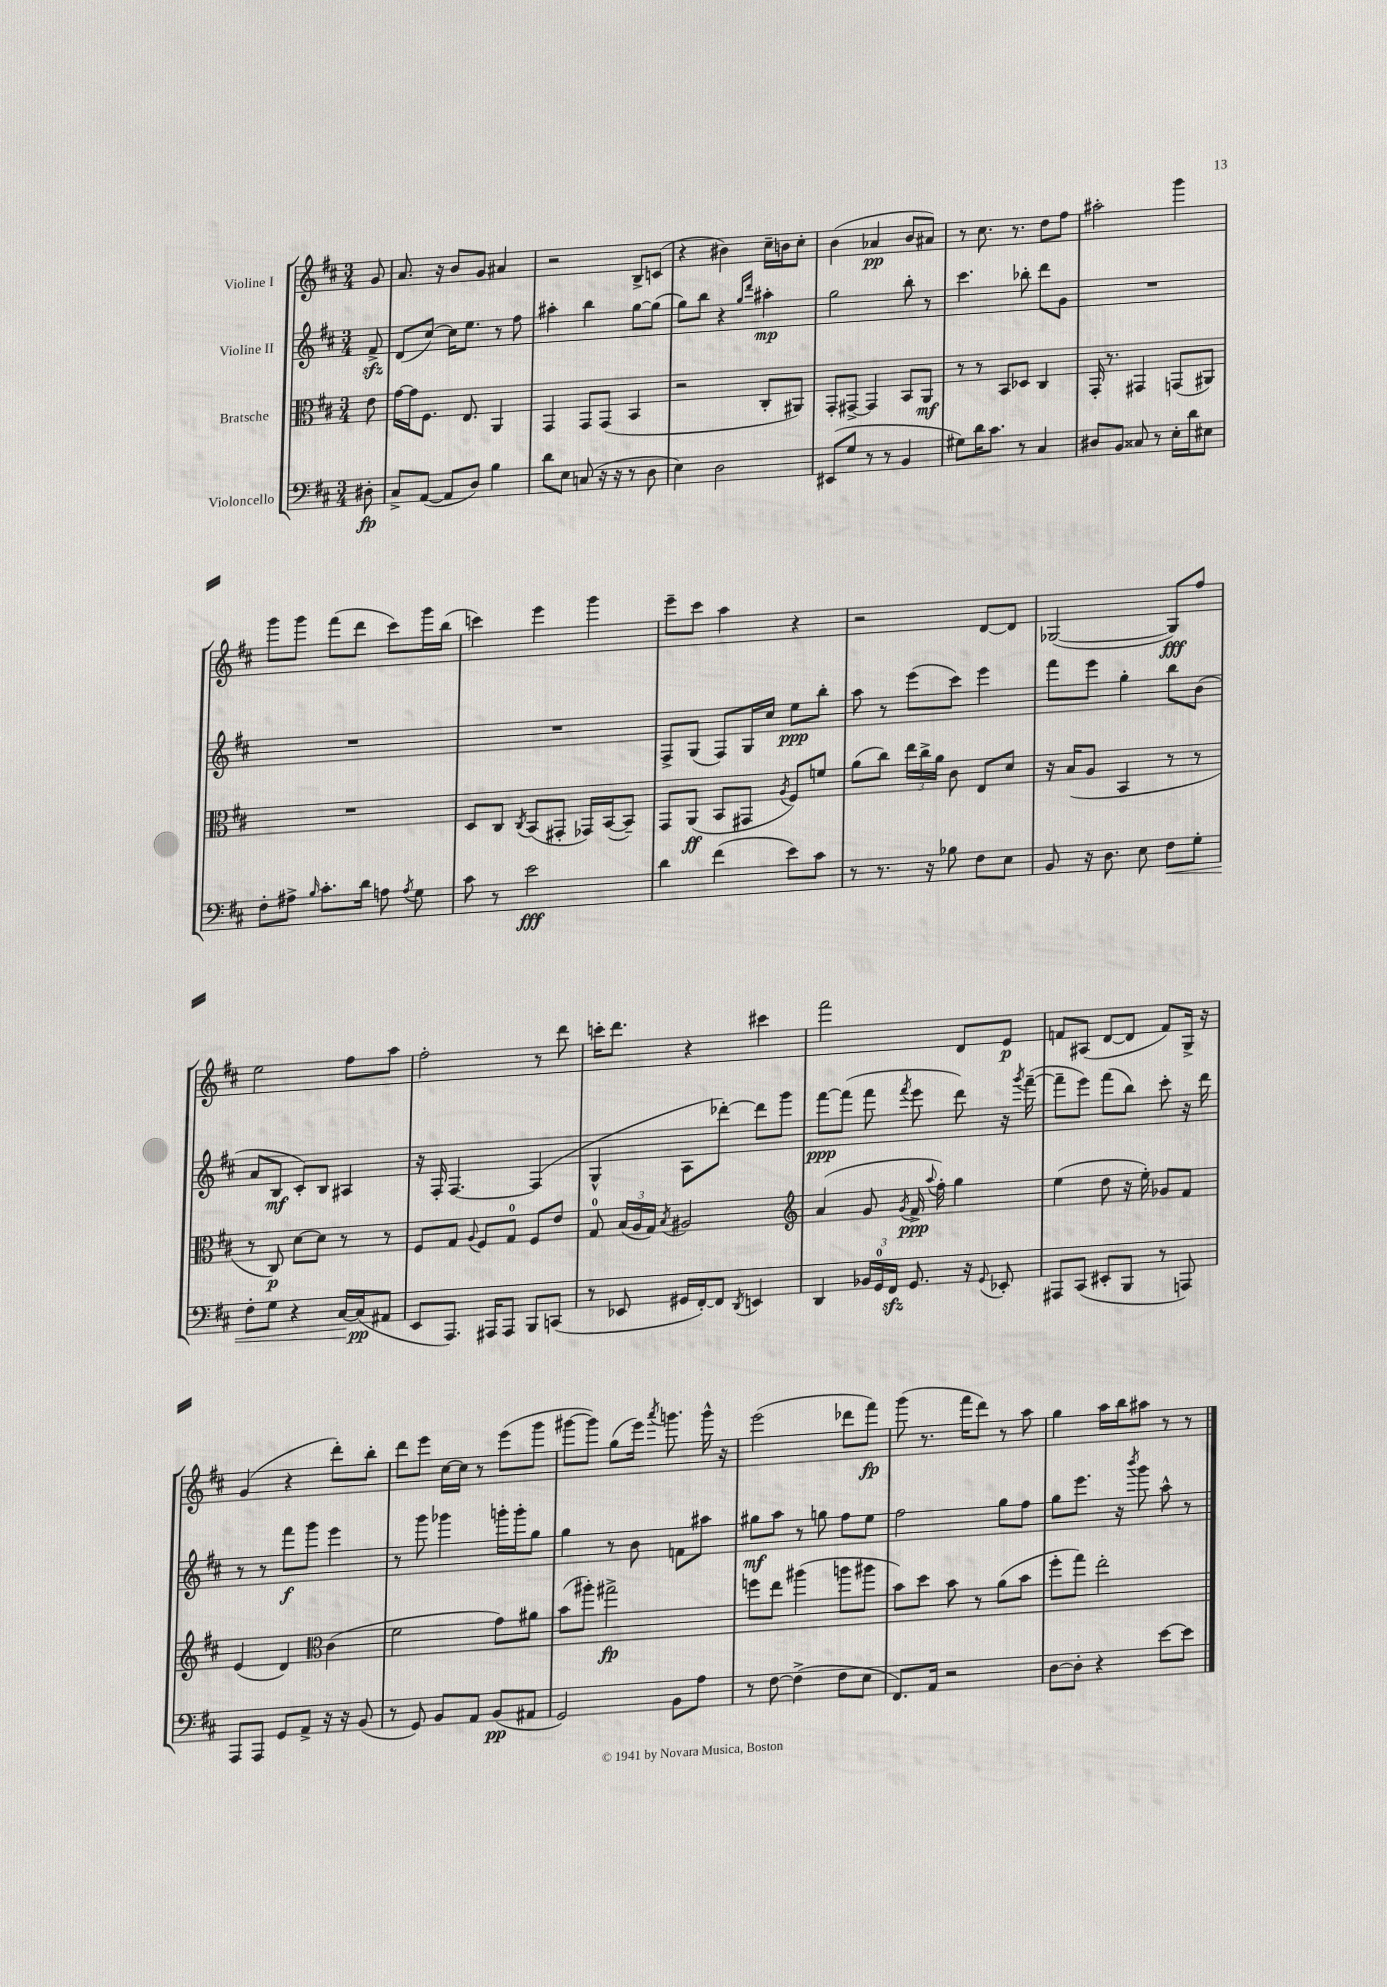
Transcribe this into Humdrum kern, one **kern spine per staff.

**kern	**dynam	**kern	**dynam	**kern	**dynam	**kern	**dynam
*part4	*part4	*part3	*part3	*part2	*part2	*part1	*part1
*staff4	*staff4	*staff3	*staff3	*staff2	*staff2	*staff1	*staff1
*I"Violoncello	*	*I"Bratsche	*	*I"Violine II	*	*I"Violine I	*
*clefF4	*	*clefC3	*	*clefG2	*	*clefG2	*
*k[f#c#]	*	*k[f#c#]	*	*k[f#c#]	*	*k[f#c#]	*
*M3/4	*	*M3/4	*	*M3/4	*	*M3/4	*
=	=	=	=	=	=	=	=
8D#X'\	fp	8e\	.	8f#zz^/	.	8g/	.
=1	=1	=1	=1	=1	=1	=1	=1
8C#^/L	.	[16g\LL	.	(8d/L	.	8.a/	.
.	.	16g\J]	.	.	.	.	.
([8AA/J	.	8.F#\J	.	[8cc#/J)	.	.	.
.	.	.	.	.	.	16r	.
8AA/L]	.	.	.	16cc#\KL]	.	8b/L	.
.	.	8.E/	.	8.ee\J	.	.	.
8D/J)	.	.	.	.	.	8g/J	.
4B\	.	4AA/	.	8r	.	4a#X/	.
.	.	.	.	8ff#\	.	.	.
=2	=2	=2	=2	=2	=2	=2	=2
8d\L	.	4GG/	.	4aa#X'\	.	2r	.
8E\J	.	.	.	.	.	.	.
(8Cn/	.	8GG/L	.	4bb\	.	.	.
16r	.	(8GG/J	.	.	.	.	.
16r	.	.	.	.	.	.	.
8r	.	4BB/	.	[8gg\L	.	8B^/L	.
8D\	.	.	.	(8gg\J]	.	(8cn/J	.
=3	=3	=3	=3	=3	=3	=3	=3
4E\)	.	2r	.	8gg\L)	.	4r	.
.	.	.	.	8bb\J	.	.	.
2D\	.	.	.	4r	.	4b#X\)	.
.	.	.	.	16qqgg/LL	.	.	.
.	.	.	.	16qqddd/JJ	.	.	.
.	.	8C#'/L	.	4aa#X'\	mp	16cc#~\LL	.
.	.	.	.	.	.	16bn\J	.
.	.	8AA#X/J)	.	.	.	8cc#'\J	.
=4	=4	=4	=4	=4	=4	=4	=4
(8EE#X/L	.	8GG'/L	.	2gg\	.	(4b\	.
8G/J	.	[8GG#X^/J	.	.	.	.	.
8r	.	4GG#/]	.	.	.	4a-X/	pp
8r	.	.	.	.	.	.	.
4BB/	.	8BB/L	.	8bb'\	.	8b/L	.
.	.	8AA/J	mf	8r	.	8a#X/J)	.
=5	=5	=5	=5	=5	=5	=5	=5
8G#X\L)	.	8r	.	4.ccc#\	.	8r	.
16d\K	.	8r	.	.	.	8.cc#\	.
8.c#\J	.	.	.	.	.	.	.
.	.	8BB/L	.	.	.	.	.
.	.	.	.	.	.	8.r	.
8r	.	8D-X/J	.	8bb-X'\	.	.	.
4C#/	.	4C#/	.	8ddd\L	.	8dd\L	.
.	.	.	.	8g\J	.	8ff#\J	.
=6	=6	=6	=6	=6	=6	=6	=6
8D#X/L	.	16GG'/	.	2.r	.	2aa#X'\	.
.	.	8.r	.	.	.	.	.
8BB/J	.	.	.	.	.	.	.
8C##X/	.	4GG#X/	.	.	.	.	.
8r	.	.	.	.	.	.	.
16E'\LL	.	(8GGn/L	.	.	.	4ggg\	.
16d\J	.	.	.	.	.	.	.
8E#X\J	.	8AA#X/J)	.	.	.	.	.
!!LO:LB:g=z
=7	=7	=7	=7	=7	=7	=7	=7
8F#'\L	.	2.r	.	2.r	.	8ggg\L	.
8A#X^\J	.	.	.	.	.	8ggg\J	.
16qqB/	.	.	.	.	.	.	.
8.c#'\L	.	.	.	.	.	(8fff#\L	.
.	.	.	.	.	.	8ddd\J	.
16d\Jk	.	.	.	.	.	.	.
8An\	.	.	.	.	.	8ccc#\L)	.
8qA/	.	.	.	.	.	.	.
8G\	.	.	.	.	.	16ggg\L	.
.	.	.	.	.	.	(16bb\JJ	.
=8	=8	=8	=8	=8	=8	=8	=8
8c#\	.	8D/L	.	2.r	.	4cccn\)	.
8r	.	8C#/J	.	.	.	.	.
.	.	8qC#/	.	.	.	.	.
2e\	fff	(8BB/L	.	.	.	4eee\	.
.	.	8GG#X'/J	.	.	.	.	.
.	.	16GG-X/LL)	.	.	.	4ggg\	.
.	.	([16BB/J	.	.	.	.	.
.	.	8BB~/J])	.	.	.	.	.
=9	=9	=9	=9	=9	=9	=9	=9
4d\	.	8GG/L	.	8F#^/L	.	8eee~\L	.
.	.	(8AA/J	ff	(8G/J	.	8ccc#\J	.
(4f#\	.	8BB/L	.	8F#/L)	.	4aa\	.
.	.	8GG#X/J	.	16G/L	.	.	.
.	.	.	.	16cc#/JJ	.	.	.
.	.	8qA/	.	.	.	.	.
8e\L)	.	8F#/L)	.	8ee\L	ppp	4r	.
8c#\J	.	8fn/J	.	8bb'\J	.	.	.
=10	=10	=10	=10	=10	=10	=10	=10
8r	.	(8a\L	.	8aa\	.	2r	.
8.r	.	8cc#\J)	.	8r	.	.	.
.	.	24ee\LL	.	(8eee\L	.	.	.
.	.	24cc#^\	.	.	.	.	.
16r	.	.	.	.	.	.	.
.	.	24a\JJ	.	.	.	.	.
8B-X\	.	8c#\	.	8ccc#\J)	.	.	.
8F#\L	.	8E/L	.	4eee\	.	[8d/L	.
8E\J	.	8d/J	.	.	.	8d/J]	.
=11	=11	=11	=11	=11	=11	=11	=11
8BB/	.	16r	.	8fff#\L	.	([2G-X/	.
.	.	(16B/KL	.	.	.	.	.
16r	.	8A/J	.	8eee\J	.	.	.
8.D\	.	.	.	.	.	.	.
.	.	4BB/	.	4gg'\	.	.	.
8E\	.	.	.	.	.	.	.
!	!LO:HP:b	!	!	!	!	!	!
8F#\L	<	8r	.	8bb\L	.	8G-/L])	fff
8G'\J	.	8r	.	(8b\J	.	8ff#/J	.
!!LO:LB:g=z
=12	=12	=12	=12	=12	=12	=12	=12
8F#'\L	.	8r	.	8a/L	.	2ee\	.
8G\J	.	8C#/)	p	8B/J	mf	.	.
4r	.	[8d\L	.	8c#'/L)	.	.	.
.	.	8d\J]	.	8B/J	.	.	.
[16C#/LL	.	8r	.	4A#X/	.	8ff#\L	.
(16C#/J]	[ pp	.	.	.	.	.	.
8AA#X/J	.	8r	.	.	.	8aa\J	.
=13	=13	=13	=13	=13	=13	=13	=13
8EE/L	.	8F#/L	.	16r	.	2ff#'\	.
.	.	.	.	16F#'/	.	.	.
8.AAA/J)	.	8G/J	.	[4.F#/	.	.	.
.	.	8qqA/	.	.	.	.	.
.	.	8F#/L	.	.	.	.	.
16AAA#X/KL	.	.	.	.	.	.	.
8AAA#/J	.	8G/J	.	.	.	.	.
8BBB/L	.	8F#/L	.	(4F#/]	.	8r	.
(8CCn/J	.	8e/J	.	.	.	8ddd\	.
=14	=14	=14	=14	=14	=14	=14	=14
8r	.	8G/	.	4G^^/	.	16cccn'\KL	.
.	.	.	.	.	.	8.ddd\J	.
8EE-X/	.	(24B/LL	.	.	.	.	.
.	.	24A/	.	.	.	.	.
.	.	24G/JJ)	.	.	.	.	.
.	.	8qB/	.	.	.	.	.
16GG#X/LL	.	2A#X/	.	8A\L	.	4r	.
[16FF#'/J)	.	.	.	.	.	.	.
8FF#/J]	.	.	.	[8ddd-X'\J)	.	.	.
8qDD/	.	.	.	.	.	.	.
4EEn/	.	.	.	8ddd-\L]	.	4ccc#X\	.
.	.	.	.	8ggg\J	.	.	.
=15	=15	=15	=15	=15	=15	=15	=15
*	*	*clefG2	*	*	*	*	*
4DD/	.	(4a/	.	[8fff#\L	ppp	2fff#\	.
.	.	.	.	(8fff#\J]	.	.	.
24BB-X/LL	.	8g/	.	8fff#\	.	.	.
24GG/	.	.	.	.	.	.	.
24FF#zz/JJ	.	.	.	.	.	.	.
.	.	8qg/	.	8qfff#/	.	.	.
8.GG/	.	16f#^/	ppp	8eee\	.	.	.
.	.	8qqaa/	.	.	.	.	.
.	.	16ff#'\)	.	.	.	.	.
.	.	4gg\	.	8ddd\)	.	8d/L	.
16r	.	.	.	.	.	.	.
8qqGG/	.	.	.	.	.	.	.
8EE-X'/	.	.	.	16r	.	8e/J	p
.	.	.	.	8qggg/	.	.	.
.	.	.	.	([16fff#~\	.	.	.
=16	=16	=16	=16	=16	=16	=16	=16
8AAA#X/L	.	(4ee\	.	8fff#~\L]	.	8fn/L	.
(8CC#/J	.	.	.	8eee\J)	.	(8A#X/J	.
8EE#X'/L	.	8dd\	.	(8fff#\L	.	[8d/L	.
8BBB/J	.	16r	.	8bb\J)	.	8d/J]	.
.	.	16ee'\)	.	.	.	.	.
8r	.	8g-X/L	.	8ccc#'\	.	8f/L)	.
8AAAn/)	.	8f#/J	.	16r	.	16G^/Jk	.
.	.	.	.	16ddd\	.	16r	.
!!LO:LB:g=z
=17	=17	=17	=17	=17	=17	=17	=17
8AAA/L	.	(4e/	.	8r	.	(4g/	.
8AAA/J	.	.	.	8r	.	.	.
8GG/L	.	4d/)	.	8fff#\L	f	4r	.
8AA^/J	.	.	.	8ggg\J	.	.	.
*	*	*clefC3	*	*	*	*	*
16r	.	(4c#\	.	4eee\	.	8ddd'\L)	.
16r	.	.	.	.	.	.	.
(8BB/	.	.	.	.	.	8bb'\J	.
=18	=18	=18	=18	=18	=18	=18	=18
8r	.	2f#\	.	8r	.	8ddd\L	.
8GG/)	.	.	.	8ggg\	.	8eee\J	.
8BB/L	.	.	.	4ggg-X\	.	[16cc#\LL	.
.	.	.	.	.	.	16cc#\JJ]	.
8AA/J	.	.	.	.	.	8r	.
(8BB/L	pp	8g\L)	.	16gggn'\LL	.	(8eee\L	.
.	.	.	.	16ggg'\J	.	.	.
8AA#X/J	.	8a#X\J	.	8gg\J	.	8ggg\J	.
=19	=19	=19	=19	=19	=19	=19	=19
2GG/)	.	(8b\L	.	4gg\	.	[8ggg#X\L	.
.	.	8aa#X'\J)	.	.	.	8ggg#\J])	.
.	.	2gg#X^\	fp	8r	.	(8gg\L	.
.	.	.	.	8b\	.	16eee\Jk)	.
.	.	.	.	.	.	8qaaa/	.
.	.	.	.	.	.	8.gggn\	.
8BB\L	.	.	.	8fn\L	.	.	.
8A\J	.	.	.	8aa#X\J	.	16ggg^^\	.
.	.	.	.	.	.	16r	.
=20	=20	=20	=20	=20	=20	=20	=20
8r	.	8ffn\L	.	8gg#X\L	mf	(2eee\	.
[8F#\	.	8ee\J	.	8aa\J	.	.	.
(4F#^\]	.	(4aa#X\	.	8r	.	.	.
.	.	.	.	8ggn\	.	.	.
8F#\L	.	8aan\L	.	8ff#\L	.	8ddd-X\L	.
8E\J	.	8aa#X\J	.	8ee\J	.	8fff#\J)	fp
=21	=21	=21	=21	=21	=21	=21	=21
8.FF#/L)	.	8b\L)	.	2ff#\	.	(8ggg\	.
.	.	8dd\J	.	.	.	8.r	.
16AA/Jk	.	.	.	.	.	.	.
2r	.	8b\	.	.	.	.	.
.	.	.	.	.	.	16fff#\KL	.
.	.	8r	.	.	.	8ddd\J)	.
.	.	(8a\L	.	8gg\L	.	8r	.
.	.	8b\J	.	8ff#\J	.	8aa\	.
=22	=22	=22	=22	=22	=22	=22	=22
[8D\L	.	8ff#'\L	.	8gg\L	.	4gg\	.
8D'\J]	.	8gg\J)	.	8.eee\J	.	.	.
4r	.	2ee'\	.	.	.	16aa\LL	.
.	.	.	.	16r	.	16bb\J	.
.	.	.	.	8qbbb/	.	.	.
.	.	.	.	8ggg\	.	8aa#X\J	.
[8e\L	.	.	.	8aa^^\	.	8r	.
8e\J]	.	.	.	8r	.	8r	.
==	==	==	==	==	==	==	==
*-	*-	*-	*-	*-	*-	*-	*-
